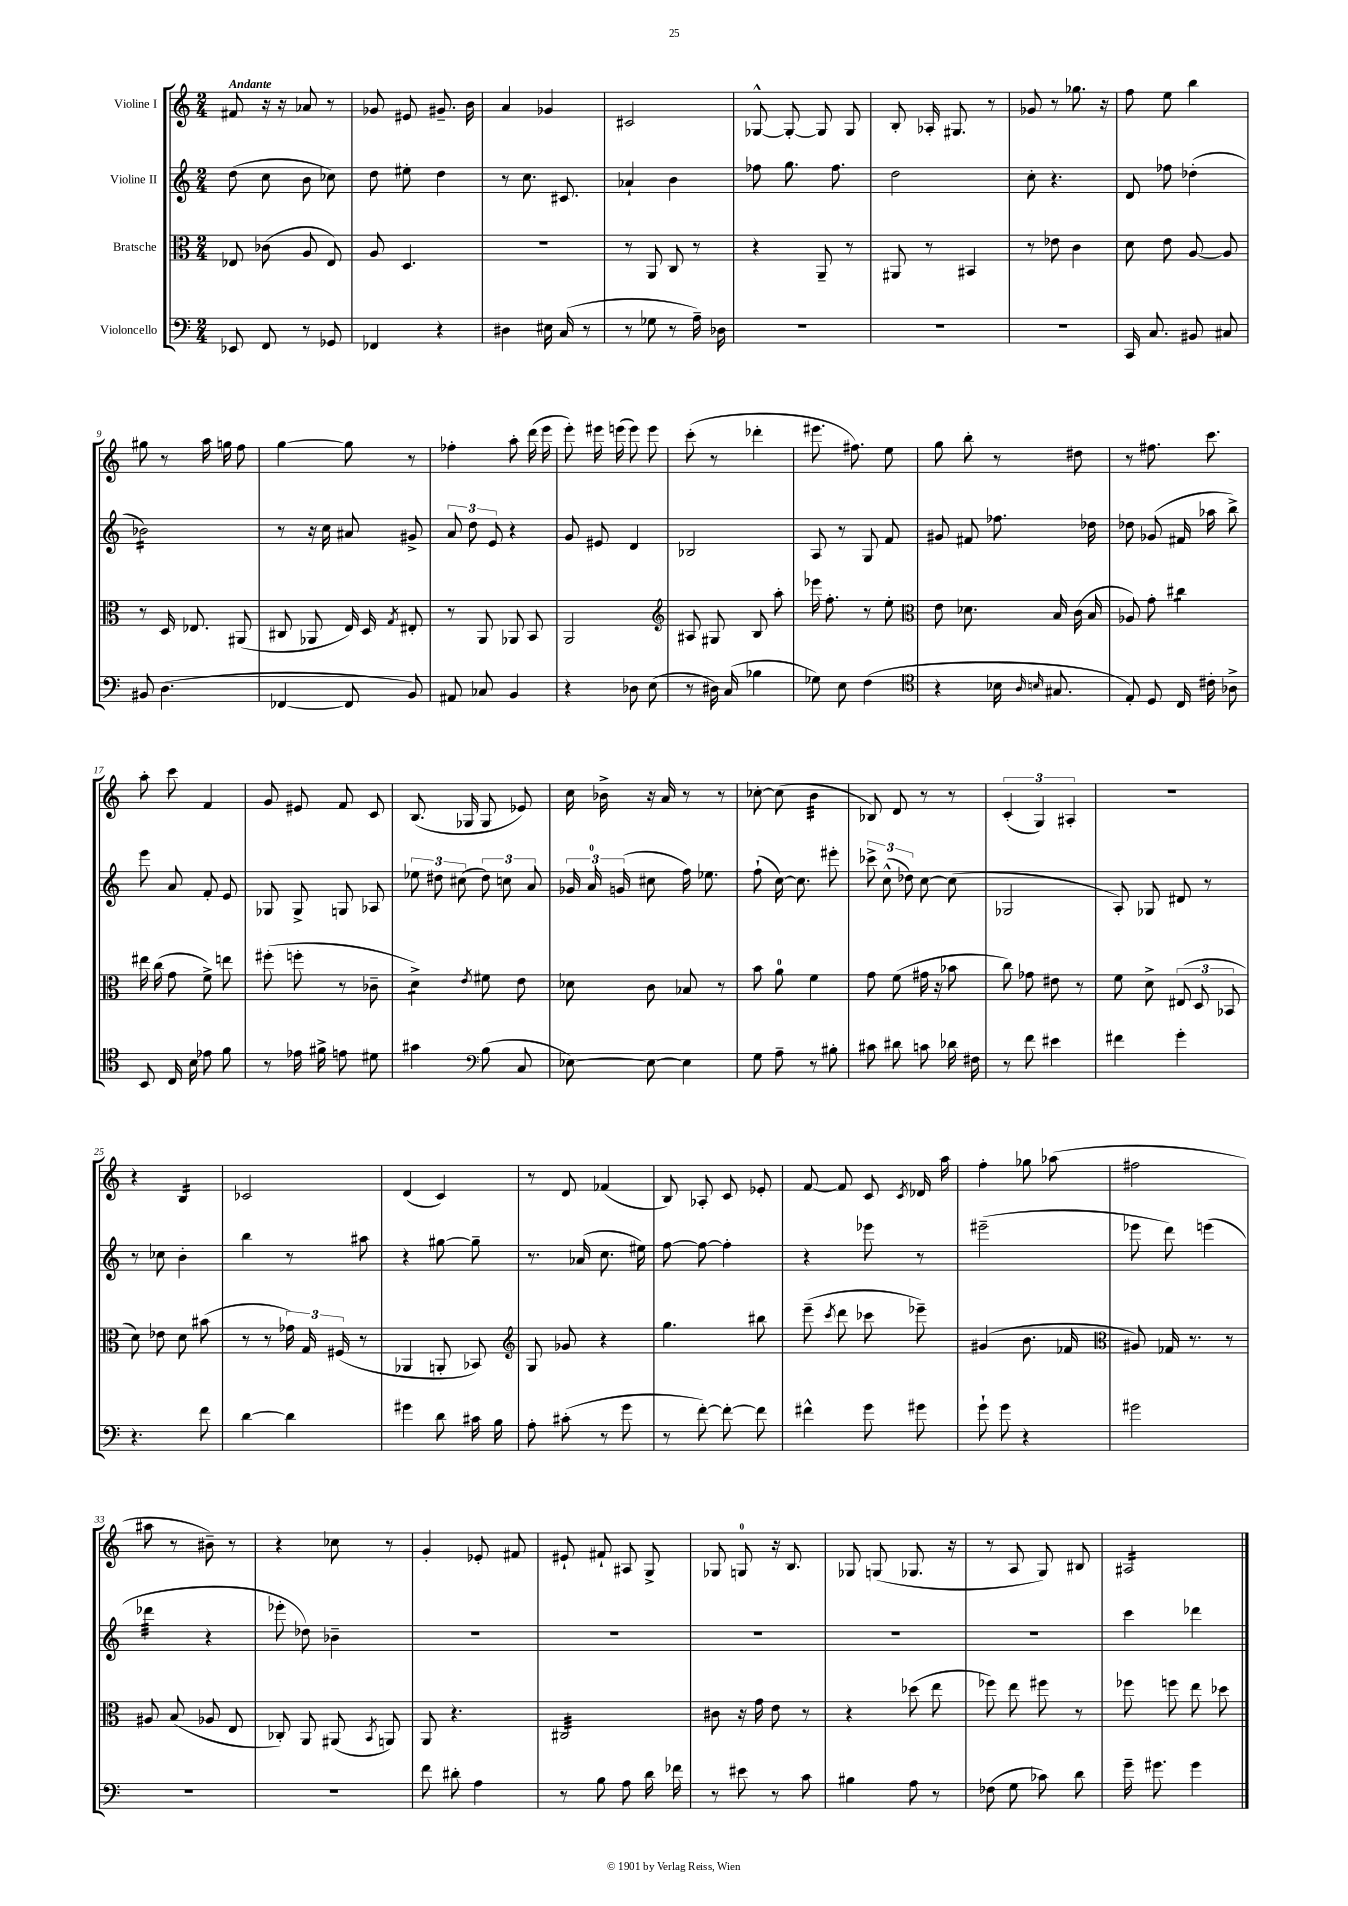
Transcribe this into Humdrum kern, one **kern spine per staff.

**kern	**kern	**kern	**kern
*staff4	*staff3	*staff2	*staff1
*clefF4	*clefC3	*clefG2	*clefG2
*k[]	*k[]	*k[]	*k[]
*M2/4	*M2/4	*M2/4	*M2/4
8EE-/	8E-/	(8dd\	8f#/
8FF/	(8c-\	8cc\	16r
.	.	.	16r
8r	8A/	8b\	8a-/
8GG-/	8E-/)	8cc-\)	8r
=	=	=	=
4FF-/	8A/	8dd\	8g-/
.	4.D/	8ee#'\	8e#/
4r	.	4dd\	8.g#~/
.	.	.	16b\
=	=	=	=
4D#\	2r	8r	4a/
.	.	8.cc\	.
16E#\	.	.	4g-/
(16C/	.	8.c#/	.
8r	.	.	.
=	=	=	=
8r	8r	4a-`/	2c#/
8G-\	8AA/	.	.
8r	8C/	4b\	.
16A~\)	8r	.	.
16D-\	.	.	.
=	=	=	=
2r	4r	8ff-\	[8G-^^/
.	.	8.gg\	8G-'/_
.	8AA~/	.	8G-/]
.	.	8.ff-\	.
.	8r	.	8G-/
=	=	=	=
2r	8AA#/	2dd\	8B'/
.	8r	.	16A-'/
.	.	.	8.G#/
.	4BB#/	.	.
.	.	.	8r
=	=	=	=
2r	8r	8cc'\	8g-/
.	8e-\	4.r	8r
.	4c\	.	8.gg-\
.	.	.	16r
=	=	=	=
16CC/	8d\	8d/	8ff\
8.C/	.	.	.
.	8e\	8ff-\	8ee\
8BB#/	[8A/	(4dd-'\	4bb\
8C#/	8A/]	.	.
=	=	=	=
8BB#/	8r	2b-\)	8gg#\
(4.D\	16D/	.	8r
.	8.E-/	.	.
.	.	.	16aa\
.	.	.	16gg\
.	(8AA#/	.	8ff\
=	=	=	=
[4FF-/	8C#/	8r	[4gg\
.	8AA-/	16r	.
.	.	16cc\	.
8FF-/]	16E/)	8a#/	8gg\]
.	16D/	.	.
.	8qG/	.	.
8BB/)	8E#'/	8g#^/	8r
=	=	=	=
8AA#/	8r	12a/	4ff-'\
.	.	12dd\	.
8C-/	8AA/	.	.
.	.	12e/	.
4BB/	8AA-/	4r	8aa'\
.	8BB/	.	(16ddd\
.	.	.	16eee\
=	=	=	=
4r	2AA/	8g/	8eee'\)
.	.	8e#/	16eee#\
.	.	.	(16eee\
8D-\	.	4d/	8eee\)
(8E\	.	.	8eee\
=	=	=	=
*	*clefG2	*	*
8r	8A#/	2B-/	(8ccc'\
16D#\)	8G#/	.	8r
(16C/	.	.	.
4B-\	8B/	.	4ddd-'\
.	8aa'\	.	.
=	=	=	=
8G-\)	16eee-\	8A/	8.eee#\
.	8.ff'\	.	.
8E\	.	8r	.
.	.	.	8.ff#\)
(4F\	8r	8G/	.
.	8ee'\	8f/	8ee\
=	=	=	=
*clefC4	*clefC3	*	*
4r	8e\	8g#/	8gg\
.	8.d-\	8f#/	8bb'\
16B-\	.	8.ff-\	8r
16qqA/	.	.	.
16qqB/	.	.	.
8.G#/	16B/	.	.
.	(16c\	.	8dd#\
.	16B/	16dd-\	.
=	=	=	=
8E'/)	8A-/)	8dd-\	8r
8D/	8g'\	(8g-/	8.ff#\
16C/	4cc#\	16f#/	.
16c#'\	.	16aa-\	8.ccc\
8A-^\	.	8bb^\)	.
=	=	=	=
8BB/	16ee#\	8eee\	8aa'\
.	(16cc\	.	.
16C/	8g\	8a/	8ccc\
16B\	.	.	.
8e-\	8f^\)	8f'/	4f/
8f\	8ee\	8e/	.
=	=	=	=
8r	(8ff#'\	8G-/	8g/
16e-\	8ff'\	8G-^/	8e#/
16f#^\	.	.	.
8e\	8r	8G/	8f/
8d#\	8c-~\	8A-/	8c/
=	=	=	=
4g#\	4d^\)	12ee-\	(8.B/
.	.	12dd#\	.
.	.	(12cc#\	.
.	.	.	16G-/
*clefF4	*	*	*
.	8qe/	.	.
(8B\	8f#\	12dd#\)	8G-/
.	.	12cc\	.
8C/	8e\	.	8e-/)
.	.	12a/	.
=	=	=	=
[8E-\)	8d-\	24g-/	16cc\
.	.	24a/	.
.	.	.	16b-^\
.	.	(24g/	.
8E-\_	8c\	8cc#\	16r
.	.	.	16a/
4E-\]	8B-/	16ff\)	8r
.	.	8.ee-\	.
.	8r	.	8r
=	=	=	=
8G\	8b\	(8ff`\	[8cc-'\
8A~\	8a\	[16cc\)	(8cc-\]
.	.	8.cc\]	.
8r	4f\	.	4b\
8B#'\	.	8eee#'\	.
=	=	=	=
8c#\	8g\	12ccc-^\	8B-/)
.	.	(12cc^^\	.
8d#\	(8f\	.	8d/
.	.	12dd-\)	.
8c\	16g#\	[8cc\	8r
.	16r	.	.
16d-\	8b-\	(8cc\]	8r
16F#\	.	.	.
=	=	=	=
8r	8cc\)	2G-/	(6c'/
8f\	8g-\	.	.
.	.	.	6G/)
4e#\	8e#\	.	.
.	.	.	6A#'/
.	8r	.	.
=	=	=	=
4f#\	8f\	8A'/)	2r
.	8d^\	8G-/	.
4g'\	(12E#/	8d#/	.
.	12D/	.	.
.	.	8r	.
.	12BB-/	.	.
=	=	=	=
4.r	8d\)	8r	4r
.	8e-\	8cc-\	.
.	8d\	4b'\	4B/
8f\	(8b#\	.	.
=	=	=	=
[4d\	8r	4bb\	2c-/
.	8r	.	.
4d\]	24g-\)	8r	.
.	24G/	.	.
.	(24F#/	.	.
.	8r	8aa#\	.
=	=	=	=
4g#\	4AA-/	4r	(4d/
8d\	8AA'/	[8gg#\	4c/)
16c#\	8BB-/)	8gg#~\]	.
16B\	.	.	.
=	=	=	=
*	*clefG2	*	*
8A'\	8G/	8.r	8r
(8c#'\	8g-/	.	8d/
.	.	(16a-/	.
8r	4r	8.cc\	(4f-/
8g\	.	.	.
.	.	16ee#\)	.
=	=	=	=
8r	4.gg\	[8ff\	8B/)
[8f'\)	.	8ff\_	8A-'/
8f'\_	.	4ff'\]	8c/
8f\]	8bb#\	.	8e-'/
=	=	=	=
4f#^^\	(8eee~\	4r	[8f/
.	8qccc/	.	.
.	8ddd\	.	8f/]
8g\	8ccc-\	8eee-\	8c/
.	.	.	8qc/
8g#\	8eee-~\)	8r	16d-/
.	.	.	16aa\
=	=	=	=
8g`\	(4g#/	(2eee#~\	4ff'\
8g\	.	.	.
4r	8.b\	.	8gg-\
.	.	.	(8aa-\
.	16f-/	.	.
=	=	=	=
*	*clefC3	*	*
2g#\	8A#/)	8eee-\	2ff#\
.	16G-/	8ddd\)	.
.	8.r	.	.
.	.	(4eee\	.
.	8r	.	.
=	=	=	=
2r	8A#/	4ddd-\	8aa#\
.	(8B/	.	8r
.	8A-/	4r	8b#~\)
.	8E/	.	8r
=	=	=	=
2r	8C-'/)	8eee-'\	4r
.	8AA/	8dd-\)	.
.	(8AA#/	4b-~\	8cc-\
.	8qBB/	.	.
.	8AA/)	.	8r
=	=	=	=
8f\	8AA/	2r	4g'/
8d#'\	4.r	.	.
4A\	.	.	8e-'/
.	.	.	8f#/
=	=	=	=
8r	2C#/	2r	8e#`/
8B\	.	.	8f#`/
8A\	.	.	8A#/
16d\	.	.	8G^/
16f-\	.	.	.
=	=	=	=
8r	8c#\	2r	8G-/
8e#\	16r	.	8G/
.	16g\	.	.
8r	8e\	.	16r
.	.	.	8.B/
8c\	8r	.	.
=	=	=	=
4B#\	4r	2r	8G-/
.	.	.	(8G/
8A\	(8dd-\	.	8.G-/
8r	8ee\	.	.
.	.	.	16r
=	=	=	=
(8F-\	8ff-\)	2r	8r
8G\	8ee\	.	8A/
8c-\)	8ff#\	.	8G/)
8d\	8r	.	8B#/
=	=	=	=
16g~\	8ff-\	4ccc\	2A#/
8.g#\	.	.	.
.	8ff\	.	.
4g#\	8ee\	4ddd-\	.
.	8dd-\	.	.
==	==	==	==
*-	*-	*-	*-
